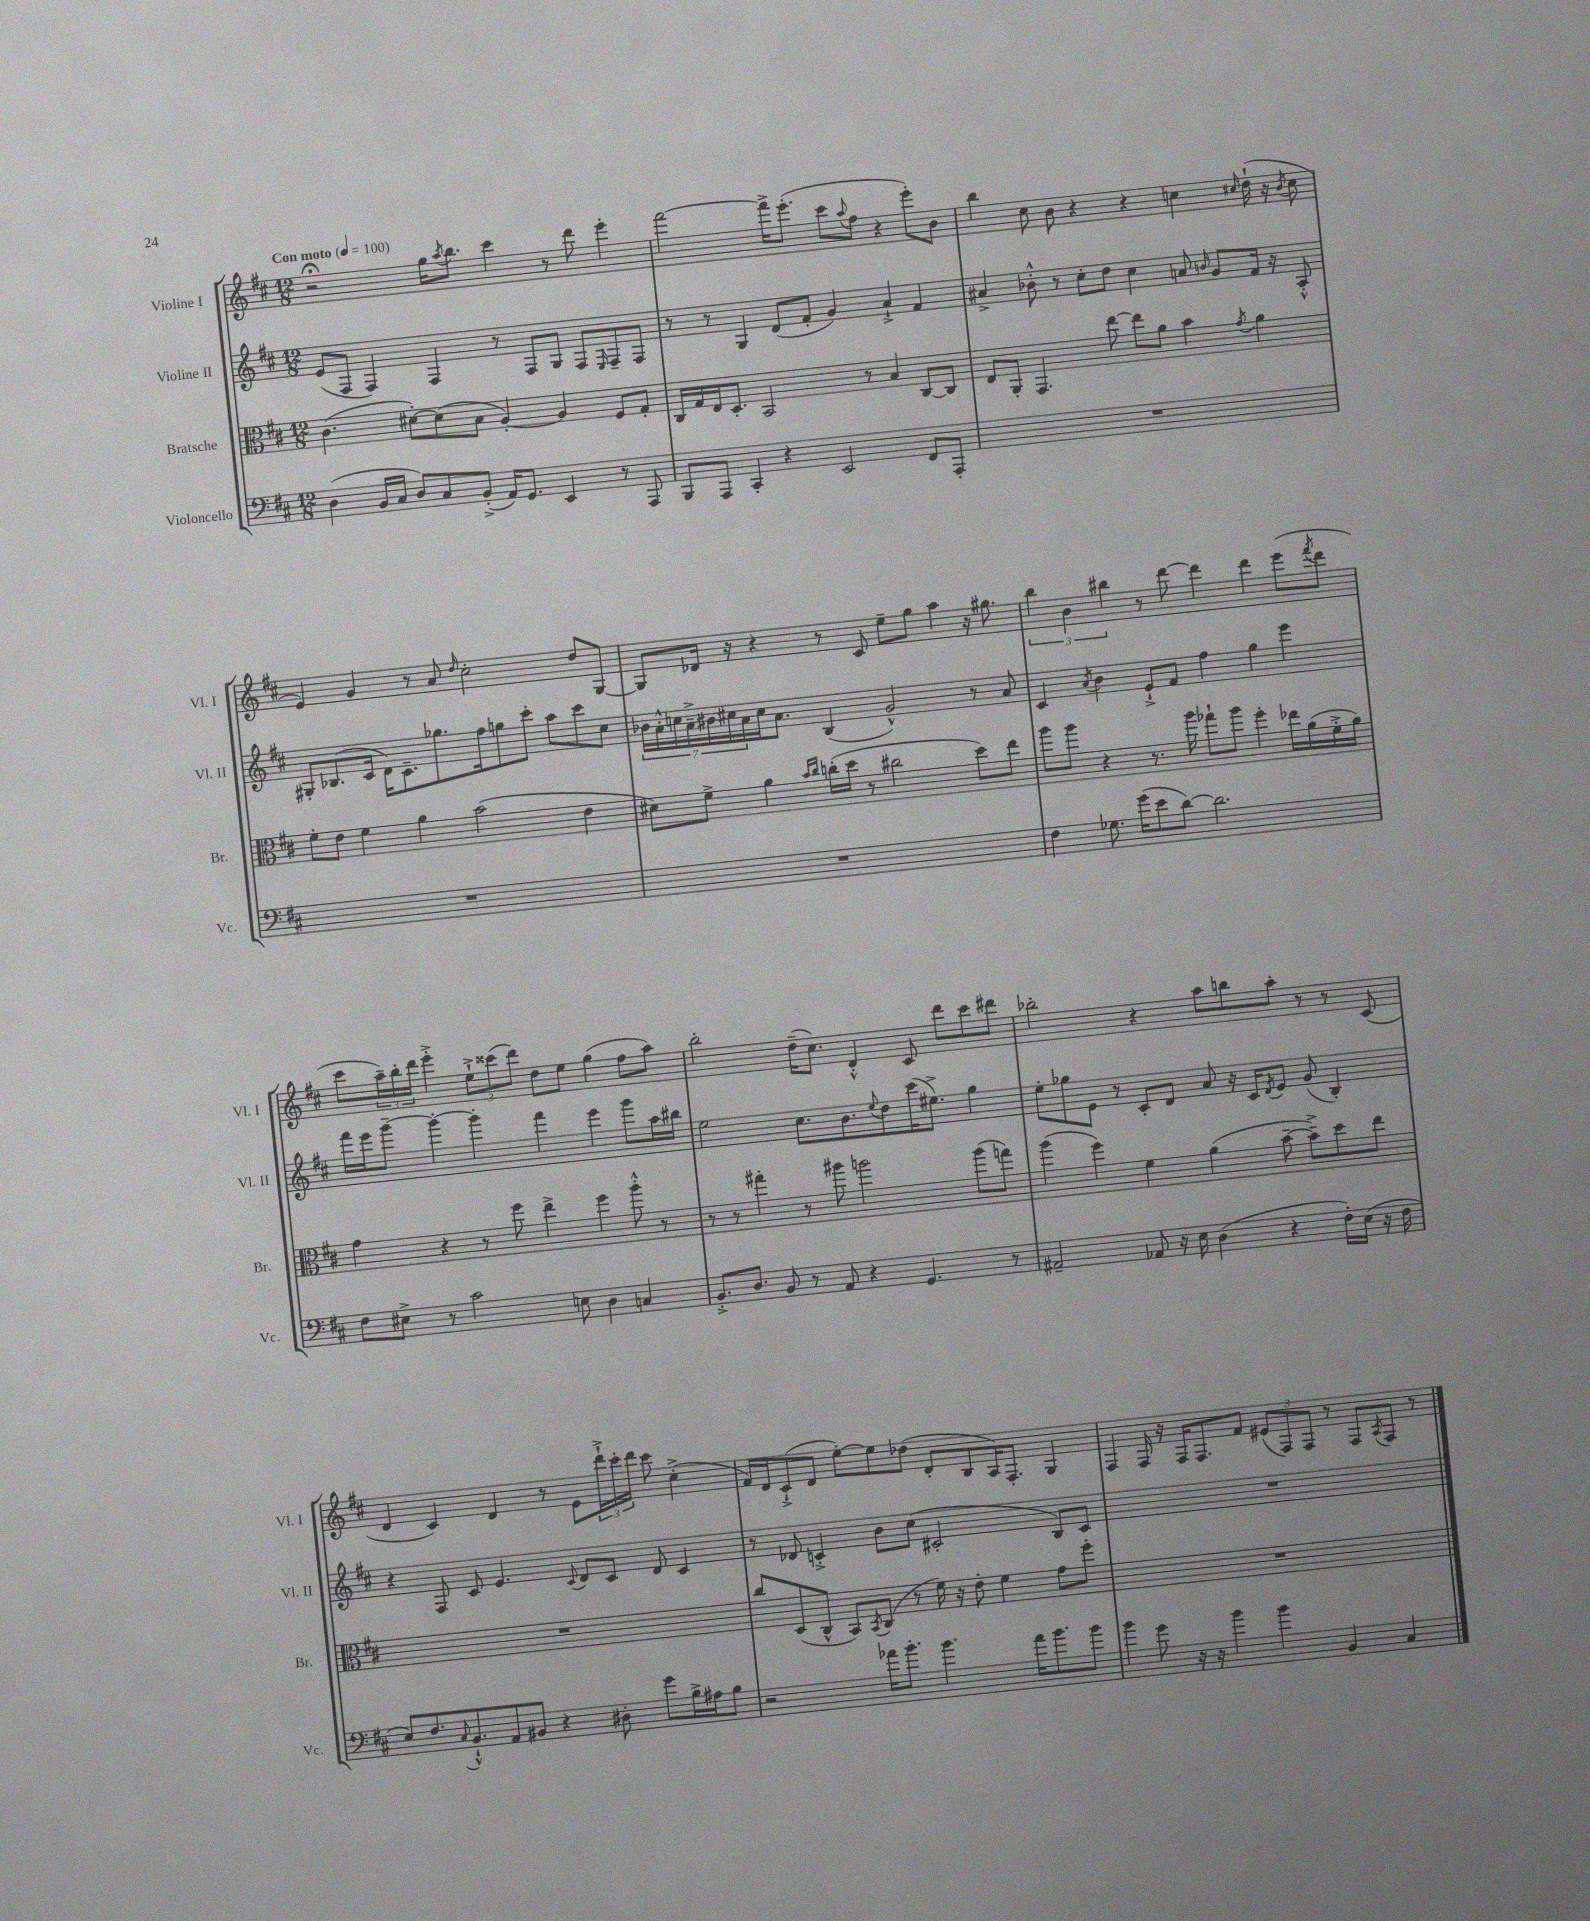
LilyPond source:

<<
\new StaffGroup <<
\new Staff = "s0" \with { instrumentName = "Violine I" shortInstrumentName = "Vl. I" } {
    \clef treble \key d \major \numericTimeSignature \time 12/8 \tempo "Con moto" 4 = 100
    r2\fermata g''16 \acciaccatura { a''8 } b''8. cis'''4 r8 d'''8 e'''4-. |
    fis'''2~ fis'''16-> e'''8.-.( cis'''8 \appoggiatura { a''8 } fis''8 r4 e'''8-.) b'8 |
    b''4 cis''8 b'8 r4 r4 c''4 \grace { cis''16 } d''16-!( r16 \acciaccatura { b'8 } cis''8 |
    e'4) g'4 r8 a'8 \grace { d''16 } cis''2-. d''8 g8~ |
    g8 des'16 r16 r4 r8 cis'8 e''8-- g''8 a''4 r16 gis''8. |
    \tuplet 3/2 { b''4 b'4 bis''4 } r8 d'''8~ d'''4 d'''4 e'''8( \acciaccatura { fis'''8 } d'''8 |
    cis'''8 \tuplet 3/2 { a''16--) b''16-. d'''16 } e'''4-.-> \tuplet 3/2 { e''8-!-> cisis'''8( d'''8) } d''8 e''8 g''4( fis''8 a''8) |
    b''2-. d''16--( cis''8.) d'4-.-^ cis'8 d'''8 cis'''8 dis'''8 |
    bes''2-. r4 a''8 b''8 a''8-. r8 r8 cis'8( |
    d'4 cis'4) d'4 r8 e'8 \tuplet 3/2 { d'''16-!-> cis'''16-. d'''16 } cis'''8 cis''4-.->( |
    fis'16) d'16 cis'8-!->( d'8 e''8~-.) e''8 des''8( d'8-. b8 a16) fis8.-. g4 |
    fis4 fis16 r16 fis16 fis8. fis'8 \tuplet 3/2 { eis'8( fis8) fis8 } r8 fis8 \acciaccatura { a8 } fis8 r8 \bar "|." |
}
\new Staff = "s1" \with { instrumentName = "Violine II" shortInstrumentName = "Vl. II" } {
    \clef treble \key d \major \numericTimeSignature \time 12/8
    e'8( fis8 fis4) fis4 r8 fis8 g8 fis8 \grace { e16 } fis8-- fis8 |
    r8 r8 g4 d'8( fis'8-. g'4) a'4-!-> fis'4 |
    ais'4-> bes'8-.-^ r8 cis''8-. d''8 cis''4 a'8 \grace { b'16 } g'8 fis'16 r16 a8-.-^ |
    gis8-. bes8.( cis'16 d'16) cis'8.-- ges''8. fis''16 g''8 cis'''8-. a''8 cis'''8 cis''8 |
    \tuplet 7/4 { bes'16 a'16-.-^ c''16 a'16---> bis'16 cis''16 a'16 } cis''16 a'8. b4( g'2-^) r8 a'8 |
    cis'4 \acciaccatura { a'8 } b'4 e'8-!-> fis'8 fis''4 g''4 e'''4 |
    fis'''16 e'''16 g'''8~-- g'''4~-. g'''4-. fis'''4 e'''4 g'''8 a''16 bis''16 |
    e''2 cis''8. b'8. \appoggiatura { e''8 } d''8 cis'''16( eis''8.->) g''4 |
    e''8-. ges''8 e'8 r8 cis'8-. d'8 a'8 r16 cis'16 \acciaccatura { d'8 } e'8 g'8( b4-.) |
    r4 fis8 cis'8 e'4. \appoggiatura { cis'8 } d'8 cis'8 d'8 cis'4 |
    r8 des'8 c'4-.-> b'8 cis''8( cis'2-. b8) cis'8 |
    R1. \bar "|." |
}
\new Staff = "s2" \with { instrumentName = "Bratsche" shortInstrumentName = "Br." } {
    \clef alto \key d \major \numericTimeSignature \time 12/8
    cis'4.( dis'8~-.) dis'8( b8 a4~-.) a4 fis8 g8-. |
    cis16 g16 e16 d8.-. b,2 r8 b4 cis8~ cis8 |
    e8 a,8-. g,4. e''8~ e''8 a'8 b'4 \acciaccatura { g'8 } a'4 |
    fis'8-. e'8 fis'4 a'4 b'2( e'4 |
    dis'8) fis'8-> a'4 \grace { b'16 cis''16 } c''16-.( d''16 r8 cis''2 d''8) e''8 |
    a''8 a''8 r4 r8. a''16 ges''8-! a''8 fis''4-. ees''16 a'16( fis'16-.-> a'16) |
    g'4 r4 r8 fis''8 e''4-> fis''4 a''8-.-^ r8 |
    r8 r8 gis''4-. r8 ais''8 a''2 a''8( g''8) |
    a''4( fis''4) fis'4 a'4( b'8~-- b'8--->) d''8 e''8 |
    R1. |
    cis''8 d8( cis8-^ b,8) \acciaccatura { b,8 } cis8( r8 fis'16) r16 e'8-. fis'4 g'8 fis''8-. |
    R1. \bar "|." |
}
\new Staff = "s3" \with { instrumentName = "Violoncello" shortInstrumentName = "Vc." } {
    \clef bass \key d \major \numericTimeSignature \time 12/8
    d4( b,16 cis16 d8) cis8 b,8-.->( a,16) g,8. e,4 r8 a,,8 |
    b,,8 a,,8 cis,4-. r4 e,2 fis,8 a,,8-. |
    R1. |
    R1. |
    R1. |
    fis4 ges8. g'16( e'8 d'8~) d'2. |
    fis8 eis8-> r8 cis'2 e8 d4 c4 |
    b,8.-.-> d8. b,8 r8 a,8 r4 g,4. r8 |
    ais,2-- aes,8 r16 e16 d4( r4 fis16-.) e16( r16 fis16 |
    e8) fis8. \appoggiatura { cis8 } b,8.-!-^ a,8 bis,8 r4 dis8-. g'8 b16-> ais16 b8 |
    r2 aes'16 b'8.-. b'4. aes'16 b'8. b'8 |
    b'4 g'8 r16 r16 b'4 b'4 b,4 cis4 \bar "|." |
}
>>
>>
\layout { \context { \Score \remove "Bar_number_engraver" } }
